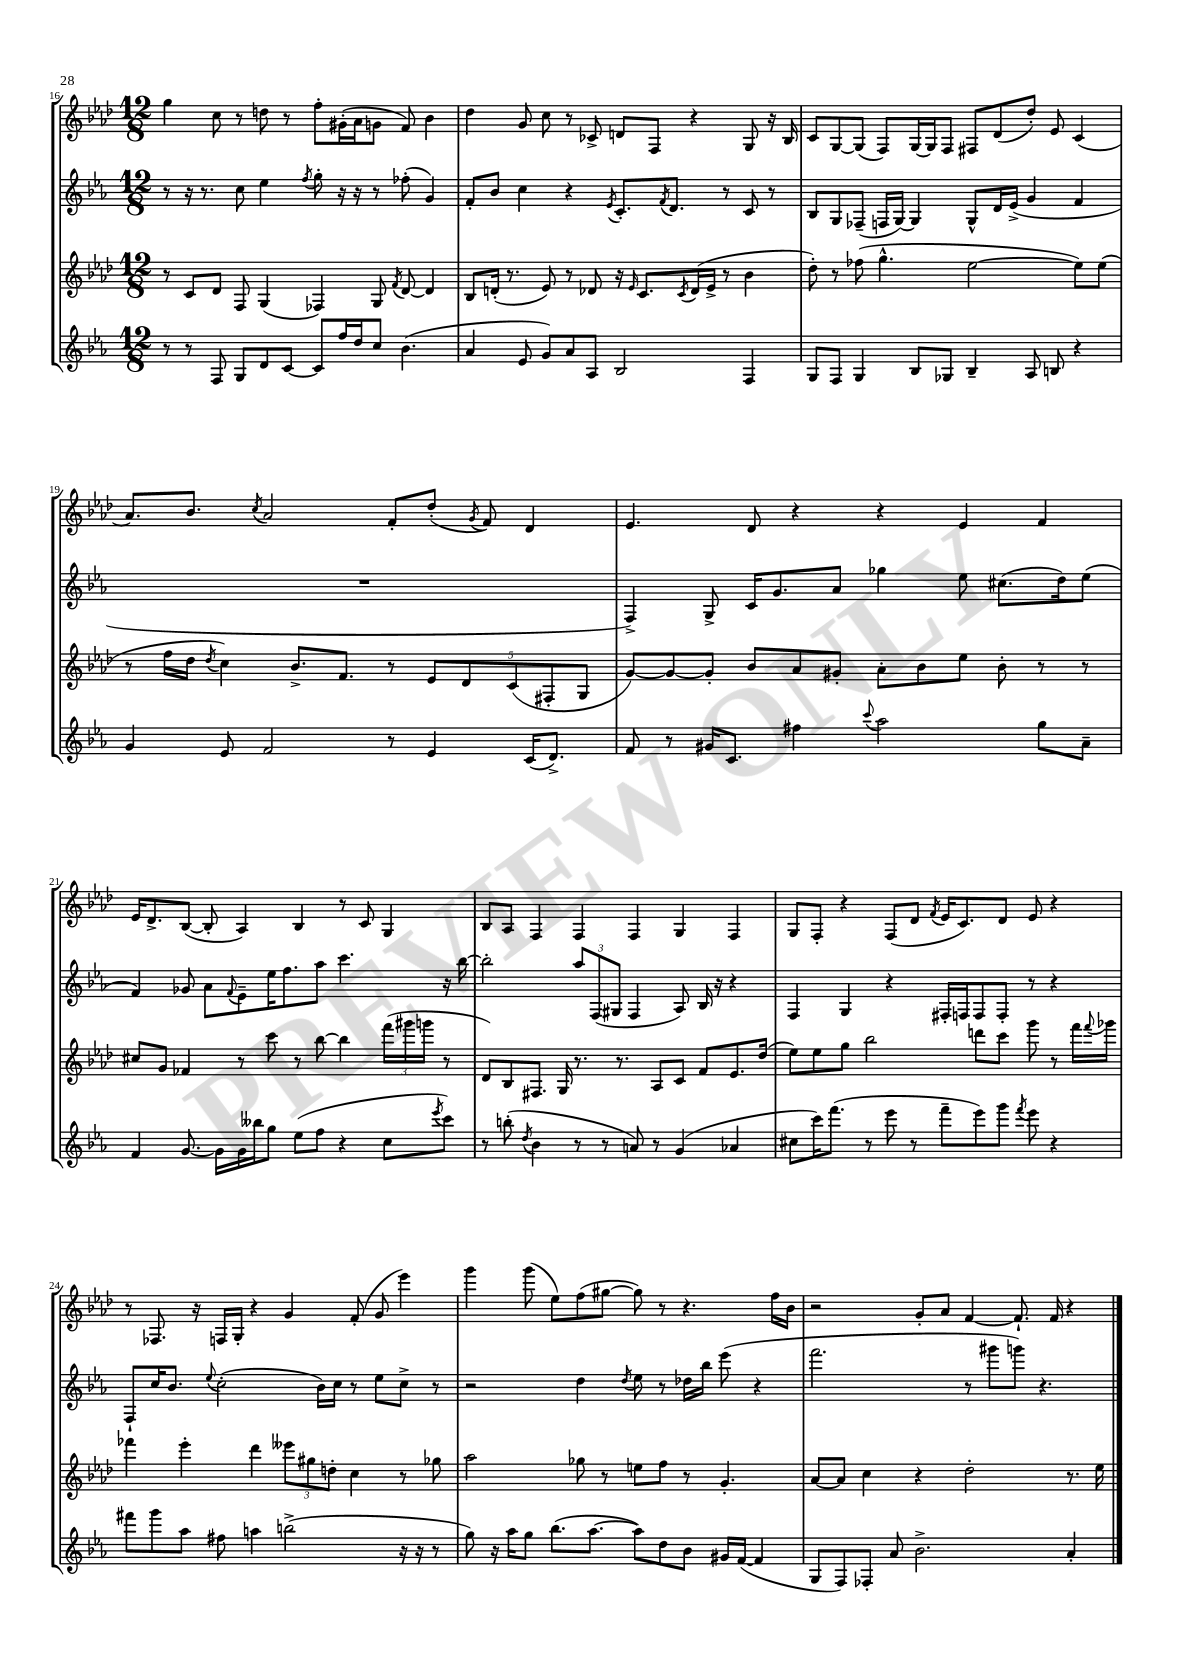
<<
\new StaffGroup <<
\new Staff = "s0" {
    \clef treble \key aes \major \numericTimeSignature \time 12/8
    g''4 c''8 r8 d''8 r8 f''8-. gis'16-.( aes'16 g'8 f'8) bes'4 |
    des''4 g'8 c''8 r8 ces'8-> d'8 f8 r4 g8 r16 bes16 |
    c'8 g8~ g8( f8) g16~ g16 f8 fis8 des'8( des''8-.) ees'8 c'4( |
    aes'8.) bes'8. \acciaccatura { c''8 } aes'2 f'8-. des''8-.( \acciaccatura { g'8 } f'8) des'4 |
    ees'4. des'8 r4 r4 ees'4 f'4 |
    ees'16 des'8.-> bes8~( bes8-. aes4) bes4 r8 c'8 g4 |
    bes8 aes8 f4 f4 f4 g4 f4 |
    g8 f8-. r4 f8( des'8 \acciaccatura { f'8 } ees'16 c'8.) des'8 ees'8 r4 |
    r8 fes8. r16 f16 g16-. r4 g'4 f'8-.( g'8 ees'''4) |
    g'''4 g'''8( ees''8) f''8( gis''8~ gis''8) r8 r4. f''16 bes'16 |
    r2 g'8-. aes'8 f'4~ f'8.-! f'16 r4 \bar "|." |
}
\new Staff = "s1" {
    \clef treble \key ees \major \numericTimeSignature \time 12/8
    r8 r16 r8. c''8 ees''4 \acciaccatura { f''8 } g''8-. r16 r16 r8 fes''8-.( g'4) |
    f'8-. bes'8 c''4 r4 \acciaccatura { ees'8 } c'8.-. \acciaccatura { f'8 } d'8. r8 c'8 r8 |
    bes8 g8 fes8--( f16 g16~) g4 g8-^ d'16 ees'16->( g'4 f'4 |
    R1. |
    f4->) g8-> c'16 g'8. aes'8 ges''4 ees''8 cis''8.( d''16) ees''8( |
    f'4) ges'8 aes'8 \appoggiatura { f'8 } ees'8-- ees''16 f''8. aes''8 c'''4. r16 bes''16~ |
    bes''2-. \tuplet 3/2 { aes''8 f8( gis8 } f4 aes8) bes16 r16 r4 |
    f4 g4 r4 fis16-. f16 f8 f8-. r8 r4 |
    f8-! c''16 bes'8. \appoggiatura { ees''8 } c''2-.( bes'16) c''16 r8 ees''8 c''8-> r8 |
    r2 d''4 \acciaccatura { d''8 } ees''8 r8 des''16 bes''16 ees'''8( r4 |
    f'''2. r8 gis'''8 g'''8) r4. \bar "|." |
}
\new Staff = "s2" {
    \clef treble \key aes \major \numericTimeSignature \time 12/8
    r8 c'8 des'8 f8 g4( fes4) g8 \acciaccatura { f'8 } des'8~ des'4 |
    bes8 d'16-.( r8. ees'8) r8 des'8 r16 \grace { ees'16 } c'8. \acciaccatura { c'8 } des'16( ees'16-> r8 bes'4 |
    des''8-.) r8 fes''8( g''4.-^ ees''2~ ees''8) ees''8( |
    r8 f''16 des''16 \acciaccatura { des''8 } c''4) bes'8.-> f'8. r8 \tuplet 5/4 { ees'8 des'8 c'8( fis8-. g8 } |
    g'8~) g'8~ g'8-. bes'8 aes'8 gis'8-. aes'8-. bes'8 ees''8 bes'8-. r8 r8 |
    cis''8 g'8 fes'4 r8 c'''8 r8 bes''8~ bes''4 \tuplet 3/2 { f'''16( gis'''16 g'''16 } r8 |
    des'8) bes8 fis8. g16 r8. r8. aes8 c'8 f'8 ees'8. des''16( |
    ees''8) ees''8 g''8 bes''2 d'''8 c'''8 g'''8 r8 f'''16 \appoggiatura { f'''8 } ges'''16 |
    fes'''4 ees'''4-. des'''4 \tuplet 3/2 { eeses'''8 gis''8 d''8-. } c''4 r8 ges''8 |
    aes''2 ges''8 r8 e''8 f''8 r8 g'4.-. |
    aes'8~ aes'8 c''4 r4 des''2-. r8. ees''16 \bar "|." |
}
\new Staff = "s3" {
    \clef treble \key ees \major \numericTimeSignature \time 12/8
    r8 r8 f8 g8 d'8 c'8~ c'8 f''16 d''16 c''8 bes'4.( |
    aes'4 ees'8 g'8) aes'8 aes8 bes2 f4 |
    g8 f8 g4 bes8 ges8 bes4-- aes8 b8 r4 |
    g'4 ees'8 f'2 r8 ees'4 c'16( d'8.->) |
    f'8 r8 gis'16 c'8. fis''4 \appoggiatura { c'''8 } aes''2 g''8 aes'8-- |
    f'4 g'8.~ g'16 g'16 beses''16 g''8 ees''8( f''8 r4 c''8 \acciaccatura { ees'''8 } c'''8) |
    r8 b''8-.( \acciaccatura { d''8 } bes'4 r8 r8 a'8) r8 g'4( aes'4 |
    cis''8 c'''16) f'''8.( r8 ees'''8 r8 f'''8-- ees'''8) g'''8 \acciaccatura { f'''8 } ees'''8 r4 |
    fis'''8 g'''8 aes''8 fis''8 a''4 b''2->( r16 r16 r8 |
    g''8) r16 aes''16 g''8 bes''8.( aes''8.~ aes''8) d''8 bes'8 gis'16 f'16~( f'4 |
    g8 f8) fes8-. aes'8 bes'2.-> aes'4-. \bar "|." |
}
>>
>>
\layout { \context { \Score currentBarNumber = #16 } }
